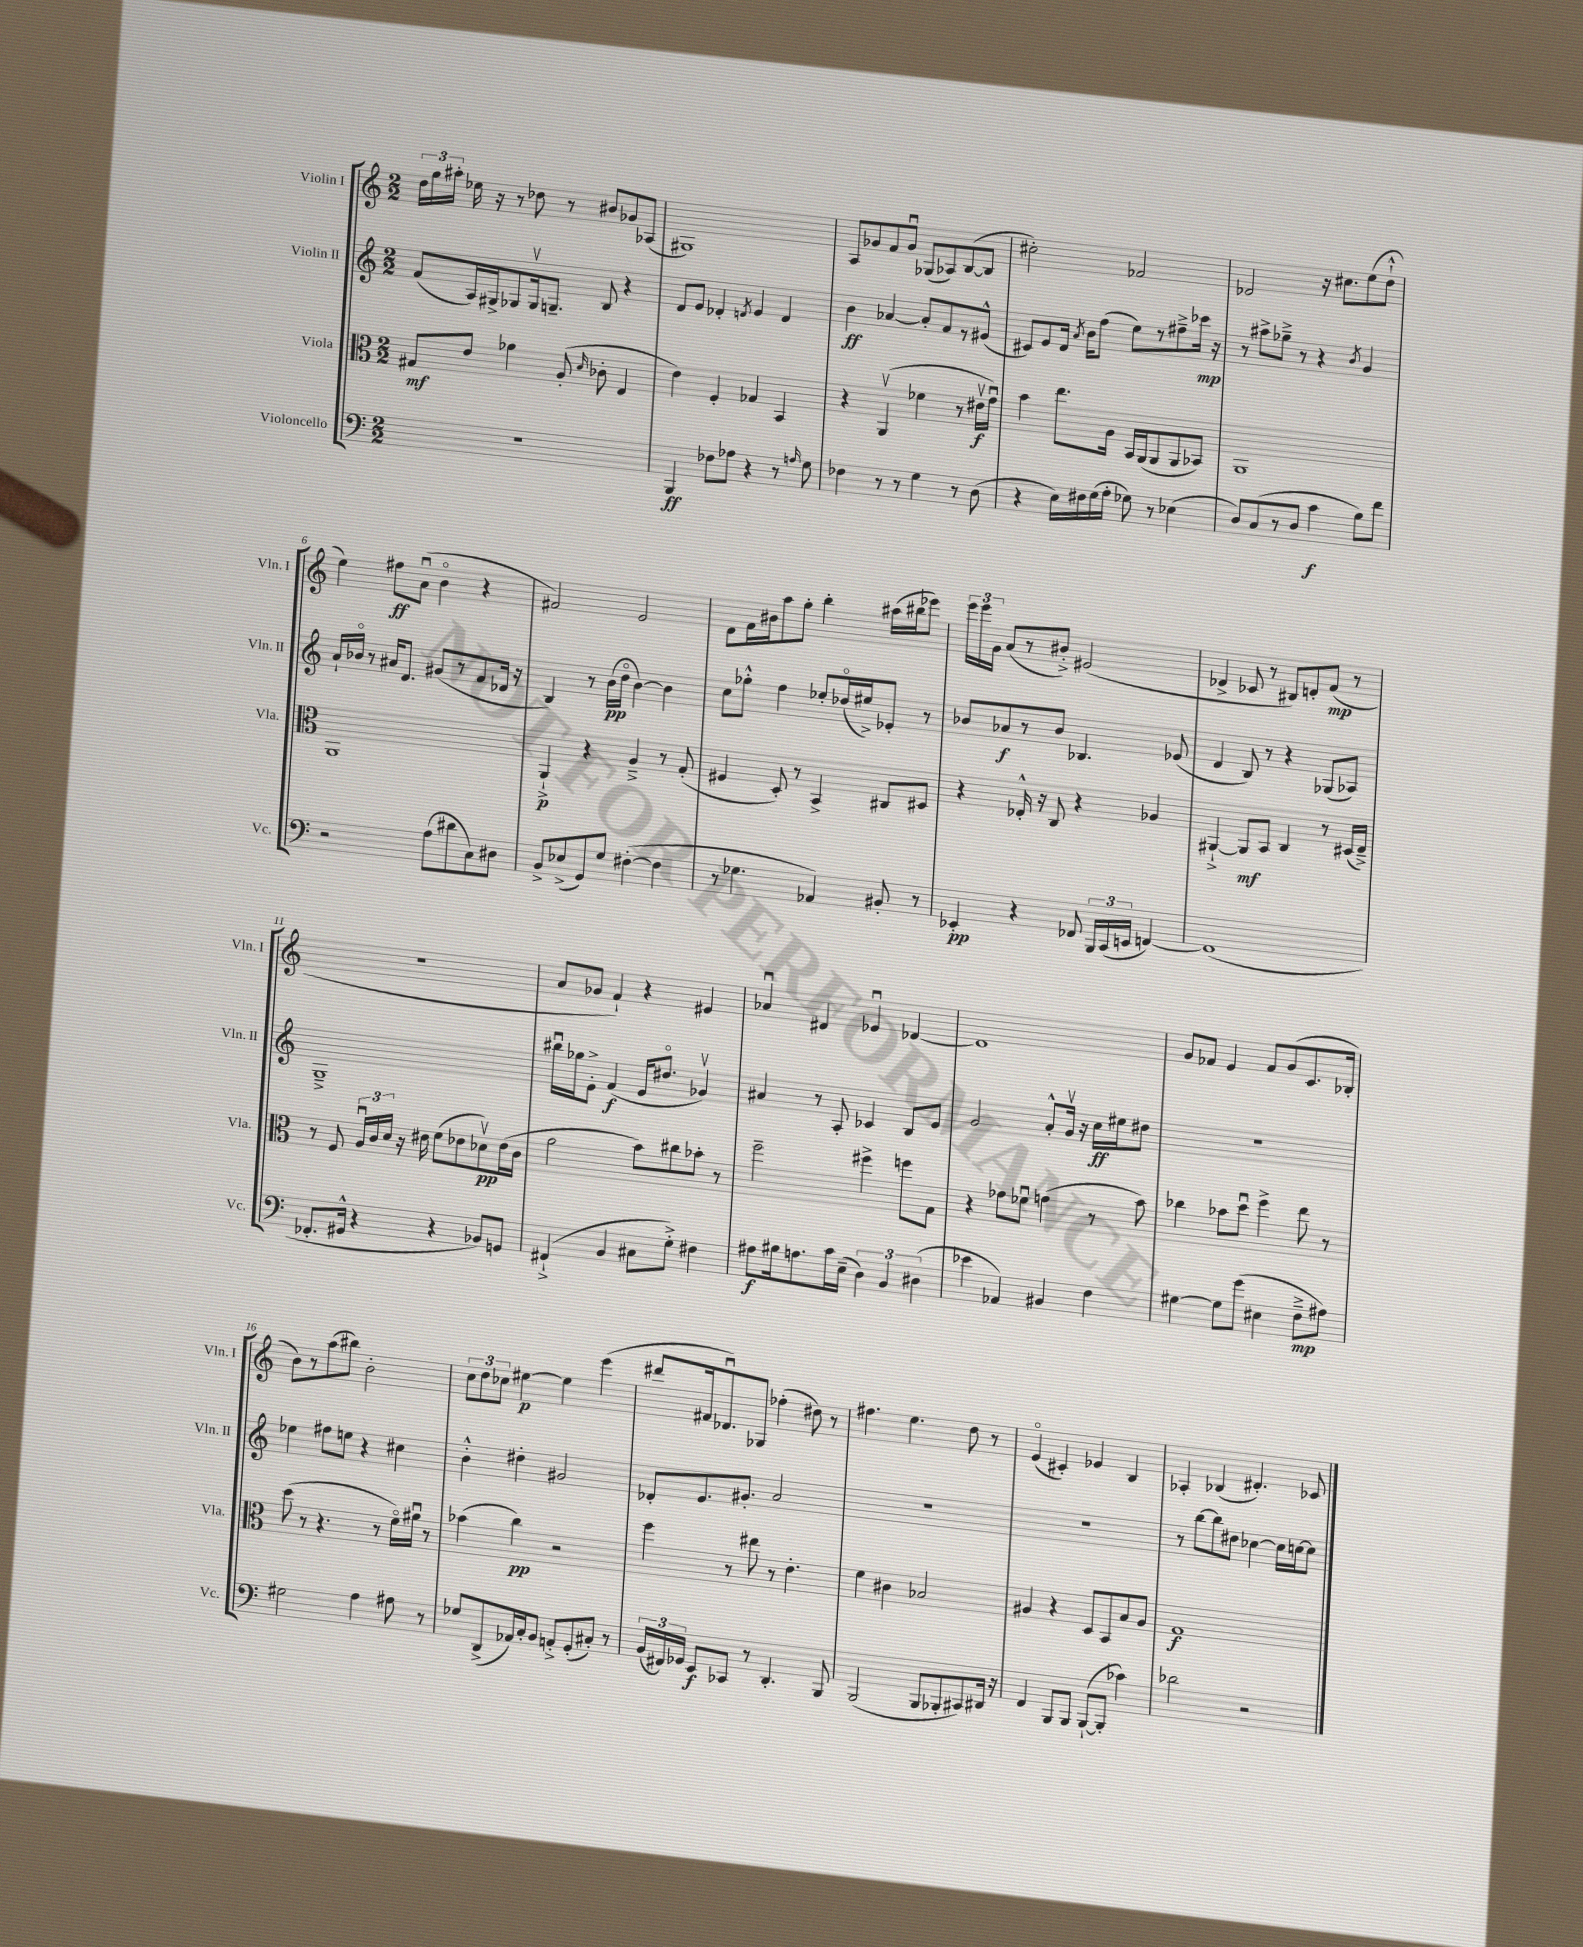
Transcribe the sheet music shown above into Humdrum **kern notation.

**kern	**kern	**kern	**kern
*staff4	*staff3	*staff2	*staff1
*clefF4	*clefC3	*clefG2	*clefG2
*k[]	*k[]	*k[]	*k[]
*M2/2	*M2/2	*M2/2	*M2/2
1r	8G#/L	(8f/L	24dd\LL
.	.	.	24gg\
.	.	.	24aa#'\JJ
.	8e/J	16A/L)	16ee-\
.	.	16G#^/J	16r
.	4a-\	8G-/	8r
.	.	16G-v/k	8dd-\
.	.	8.G~/J	.
.	(8A'/	.	8r
.	16qqd/	.	.
.	8c-'\	8B/	8b#/L
.	4E/	4r	8g-/
.	.	.	(8A-/J
=	=	=	=
4BBB/	4e\)	8d/L	1G#)
.	.	8e/J	.
8F-\L	4F'/	4d-'/	.
8A-\J	.	.	.
.	.	8qd/	.
4r	4G-/	4e/	.
8r	4BB/	4d/	.
16qqA/	.	.	.
8G\	.	.	.
=	=	=	=
4F-\	4r	4b\	8A/L
.	.	.	8g-/
8r	(4AAv/	[4a-/	8f/
8r	.	.	8g-u/J
4G\	4f-\	8a-'/]L	(8G-/L
.	.	8f/	8A-/)
8r	8r	8r	([8B/
(8D\	16e#v\LL	(8e#^^/J	8B/]J
.	16gu\JJ)	.	.
=	=	=	=
4r	4b\	8c#/L)	2cc#'\)
.	.	8e/	.
16E\LL)	8.ee\L	16d/Jk	.
.	.	8qa/	.
16F#\	.	16b\LK	.
(16G\	.	(8ff\J	.
16A'\JJ	16A\Jk	.	.
8G-\)	16BB/LL	8ee\L)	2f-/
.	(16AA/J	.	.
8r	8AA/	8r	.
(4E-\	8AA/	8ff#~^\	.
.	8BB-/J)	16ccc-\Jk	.
.	.	16r	.
=	=	=	=
8D/L)	1AA	8r	2d-/
(8C/	.	8aa#^\L	.
8r	.	8gg-~^\J	.
8D/J	.	8r	.
4c\	.	4r	16r
.	.	.	8.cc#\L
.	.	8qb/	.
8B\L)	.	4g/	(8ee\
8f\J	.	.	8dd`^^\J
=	=	=	=
2r	1AA	16a`/LL	4ee\)
.	.	16b-o/JJ	.
.	.	8r	.
.	.	16a#/LK	8ff#\L
.	.	8.d/J	.
.	.	.	(8au\J
(8A\L	.	(8g#/L	4bo\
8d#\	.	8r	.
8C\)	.	8f/	4r
8D#\J	.	16d-/Jk	.
.	.	16r	.
=	=	=	=
8BB^/L	4AA`^/	4B/)	2f#/)
(8E-^/	.	.	.
8GG/)	4r	8r	.
8G/J	.	(16b\LL	.
.	.	16ddo\JJ	.
([4F#'\	4A~^/	[4b\)	2e/
4F#\]	8r	4b\]	.
.	(8G'/	.	.
=	=	=	=
8r	4F#/	8cc\L	8d\L
4.G-\	.	8gg-'^^\J	16f\L
.	.	.	16b#\J
.	8D'/)	4ff\	8aa\
.	8r	.	8gg'\J
4AA-/)	4BB^/	8ee-'/L	4bb'\
.	.	(16dd-o/L	.
.	.	16ee#^/J)	.
8BB#'/	8C#/L	8e-'/J	(16aa#\LL
.	.	.	16bb#\J
8r	8D#/J	8r	8eee-\J)
=	=	=	=
4EE-'/	4r	8b-/L	24eee\LL
.	.	.	24eee\
.	.	.	24g\JJ
.	.	8a-/	(8a/L
4r	16E-'^^/	8r	8r
.	16r	.	.
.	8C/	8b-/J	8b#'^/J)
8FF-/	4r	4.B-/	(2e#/
24BBB/LL	.	.	.
(24CC/	.	.	.
24EE/JJ	.	.	.
[4FF/)	4A-/	.	.
.	.	(8e-/	.
=	=	=	=
(1FF]	[4AA#`^/	4d/	4d-^/
.	8AA#/]L	8B/)	8c-/
.	8BB/J	8r	8r
.	4C/	4r	8B#/L)
.	.	.	8d'/
.	8r	(8G-/L	(8f/J
.	(16D#/LL	8A-/J)	8r
.	16E~^/JJ)	.	.
=	=	=	=
8.FF-'/L	8r	1G~^	1r
.	8F/	.	.
16GG#^^/Jk	.	.	.
4r	24Au/LL	.	.
.	24c/	.	.
.	24d/JJ	.	.
.	16r	.	.
.	16e#\	.	.
4r	(8f\L	.	.
.	8e-\	.	.
8BB-/L)	8d-v\)	.	.
8GG/J	(16e-\L	.	.
.	16c\JJ	.	.
=	=	=	=
(4FF#`^/	2a\	16bb#u\LL	8a/L
.	.	16gg-\J	.
.	.	8e'^\J	8g-/J
4BB/	.	(4f/	4f`/)
8C#\L	8b\L)	16e/LK	4r
.	.	8.dd#o/J	.
8G'^\J)	8cc#\	.	.
4F#\	8b-'\J	4g-v/)	4e#/
.	8r	.	.
=	=	=	=
8A#\L	2ff~\	4a#/	4a-u/
16B#\k	.	.	.
8.A\	.	.	.
.	.	8r	4d#/
16c\L	.	8A'/	.
(16E~\JJ	.	.	.
6D\)	4ff#^\	4c-/	4e-u/
6BB/	.	.	.
.	8ff\L	8B/L	[4d-/
(6D#\	.	.	.
.	8G\J	8e/J	.
=	=	=	=
4e-\	4r	2g/	1d-]
4AA-/)	8g-\L	.	.
.	8f-u\J	.	.
4BB#/	(4g\	8a'^^/L	.
.	.	16gv/Jk	.
.	.	16r	.
4F\	8r	16cc\LL	.
.	.	16ee#\J	.
.	8b\)	8dd#\J	.
=	=	=	=
[4G#\	4cc-\	1r	8g/L
.	.	.	8f-/J
8G#\]L	8b-\L	.	4e/
(8g\J	8ddu\J	.	.
4E#\	4ff^\	.	8f-/L
.	.	.	(8g/
8F~^\L	8ee\	.	8.c/
8A#\J)	8r	.	.
.	.	.	16B-'/Jk
=	=	=	=
2G#\	(8dd\	4ee-\	8b\L)
.	8r	.	8r
.	4.r	8ff#\L	(8aa\
.	.	8ee\J	8bb#\J)
4A\	.	4r	2b'\
.	8r	.	.
8A#\	16fo\LL)	4cc#\	.
.	16a#u\JJ	.	.
8r	8r	.	.
=	=	=	=
8G-/L	(4b-\	4b'^^\	12cc\L
.	.	.	12dd\
(8DD^/	.	.	.
.	.	.	12cc-\J
16AA-/L)	4cc\)	4dd#'\	[4ee#\
16C'/J	.	.	.
8BB/J	.	.	.
8AA'^/L	2r	2g#/	4ee#\]
(8GG'/	.	.	.
8C#'/J)	.	.	(4eee\
8r	.	.	.
=	=	=	=
(24BB/LL	4ff\	8d-'/L	8ddd#/L
24FF#/)	.	.	.
24GG-/JJ	.	.	.
8EE/L	.	8.e/	16f#/k
.	.	.	8.d-u/)
8CC-/J	8r	.	.
.	.	8.g#'/J	.
8r	8ee#\	.	8G-/J
4.DD'/	8r	2a/	(4ff-'\
.	4.e'\	.	.
.	.	.	8dd#\)
8BBB/	.	.	8r
=	=	=	=
(2BBB/	4f\	1r	4.ff#\
.	4c#\	.	.
.	.	.	4.ee\
8BBB/L	2B-/	.	.
8BBB-'/	.	.	.
8CC#/)	.	.	8dd\
16DD#/Jk	.	.	8r
16r	.	.	.
=	=	=	=
4FF/	4A#/	1r	(4eo/
8BBB/L	4r	.	4c#'/)
8BBB/J	.	.	.
([8BBB`/L	8D/L	.	4e-/
8BBB'/]J	8BB/	.	.
4c-\)	8B/	.	4B/
.	8A#/J	.	.
=	=	=	=
2d-\	1G	8r	4A-'/
.	.	[8bb\L	.
.	.	8bb\]	(4B-/
.	.	8dd#\J	.
2r	.	[4cc-\	4.d#'/)
.	.	16cc-\]LL	.
.	.	[16cc\J	.
.	.	8cc\]J	8c-/
==	==	==	==
*-	*-	*-	*-
